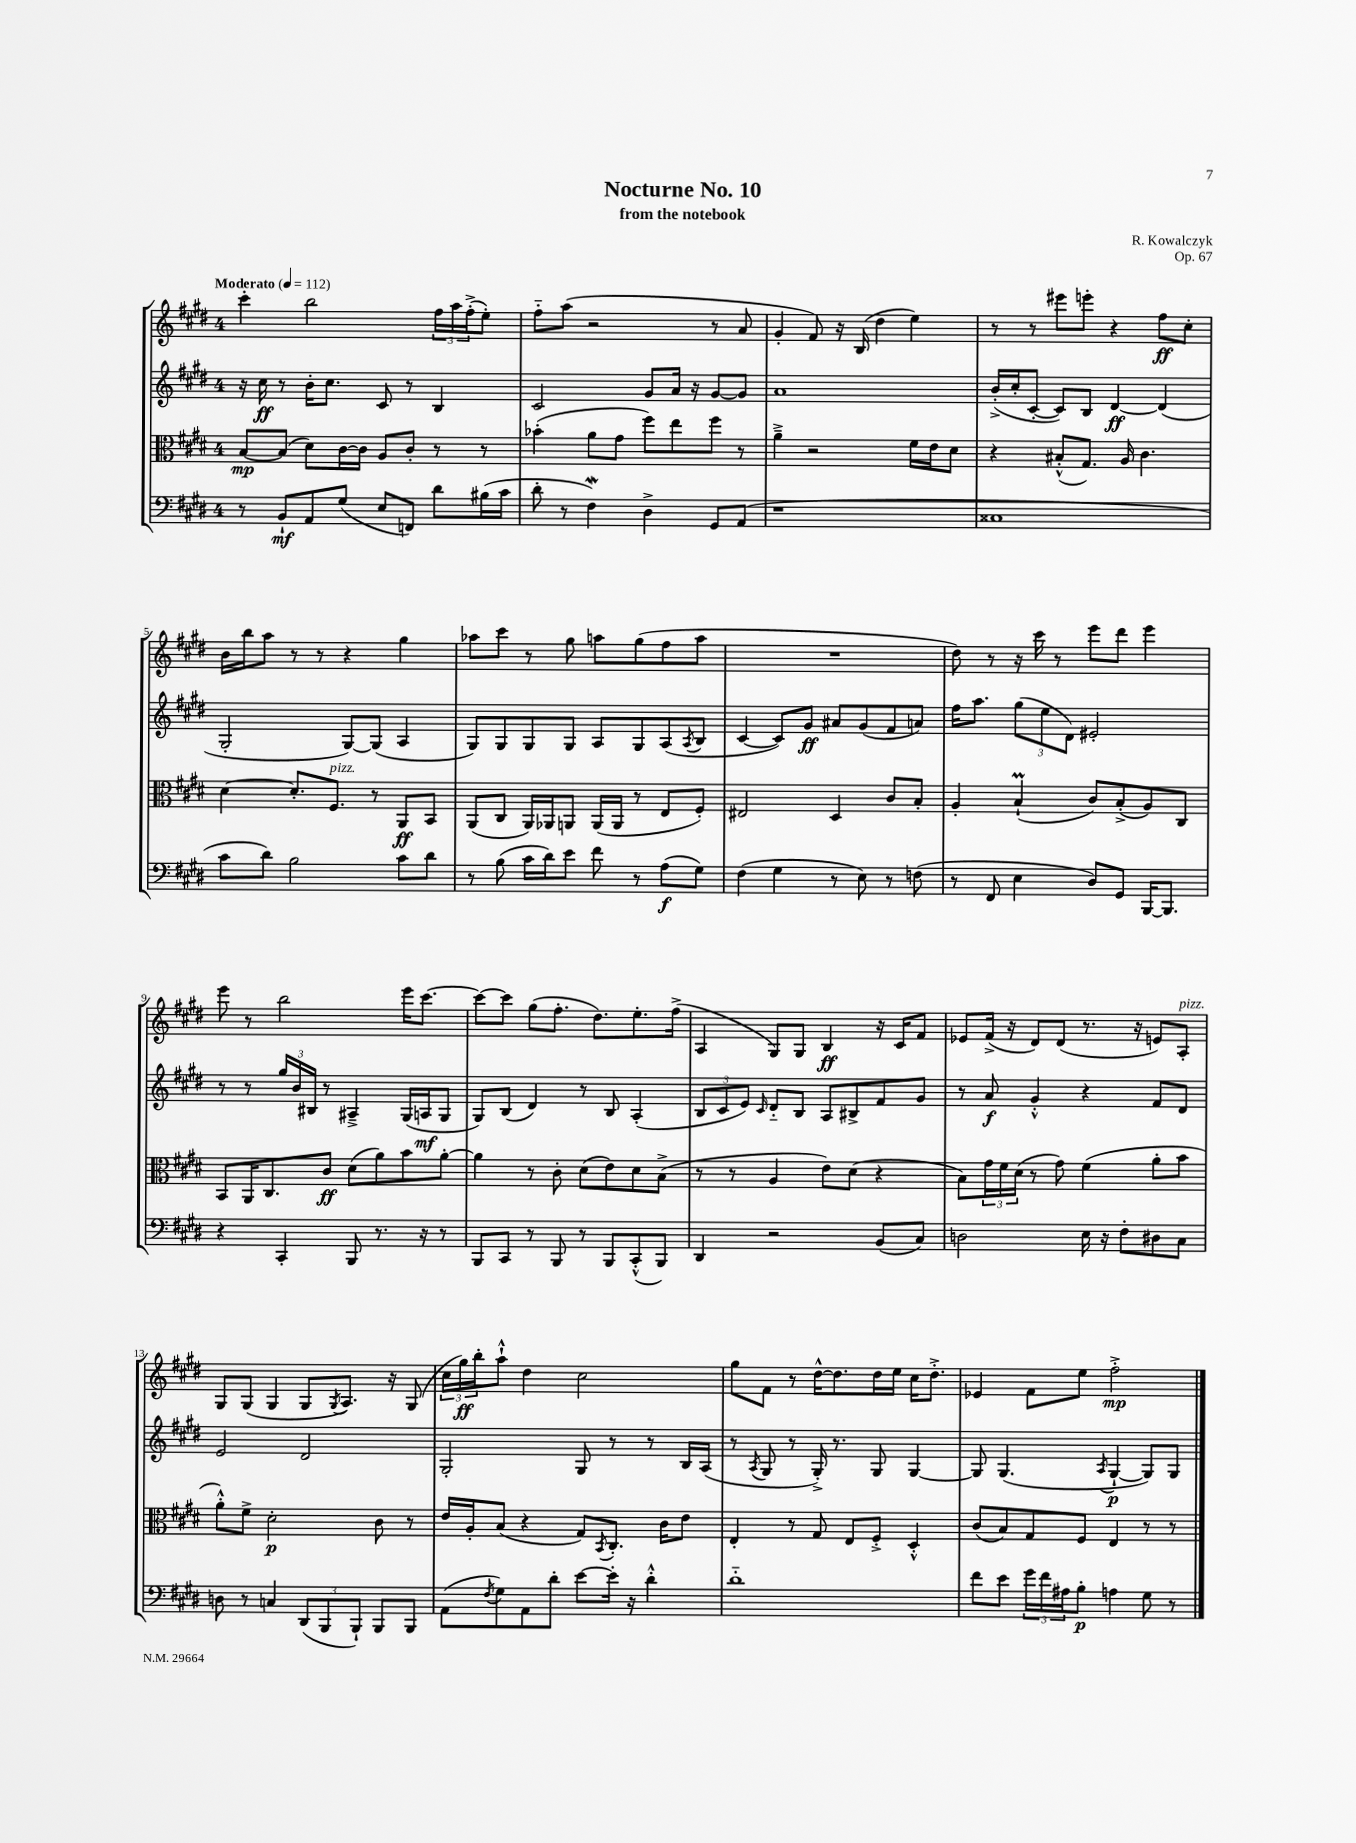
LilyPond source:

\header { title = "Nocturne No. 10" composer = "R. Kowalczyk" subtitle = "from the notebook" opus = "Op. 67" }
<<
\new StaffGroup <<
\new Staff = "s0" {
    \clef treble \key e \major \once \override Staff.TimeSignature.style = #'single-digit \time 4/4 \tempo "Moderato" 4 = 112
    cis'''4-. b''2 \tuplet 3/2 { fis''16 a''16 fis''16-.->( } e''8-.) |
    fis''8-_ a''8( r2 r8 a'8 |
    gis'4-. fis'8) r16 b16( dis''4 e''4) |
    r8 r8 eis'''8 e'''8-. r4 fis''8\ff cis''8-. |
    b'16 b''16 a''8 r8 r8 r4 gis''4 |
    aes''8 cis'''8 r8 gis''8 a''8 gis''8( fis''8 a''8 |
    R1 |
    dis''8) r8 r16 cis'''16 r8 e'''8 dis'''8 e'''4 |
    e'''8 r8 b''2 e'''16 cis'''8.~ |
    cis'''8~ cis'''8 gis''8( fis''8.-. dis''8.) e''8.-. fis''16->( |
    a4 gis8) gis8 b4\ff r16 cis'16 fis'8 |
    ees'8 fis'16->( r16 dis'8) dis'8( r8. r16 e'8) a8-.^\markup { \italic "pizz." } |
    gis8 gis8( gis4 gis8 \acciaccatura { gis8 } a8.) r16 gis8( |
    \tuplet 3/2 { cis''16 gis''16\ff) b''16-. } a''8-!-^ dis''4 cis''2 |
    gis''8 fis'8 r8 dis''16~-^ dis''8. dis''16 e''16 cis''16 dis''8.-.-> |
    ees'4 fis'8 e''8 fis''2-.->\mp \bar "|." |
}
\new Staff = "s1" {
    \clef treble \key e \major \once \override Staff.TimeSignature.style = #'single-digit \time 4/4
    r16 cis''16\ff r8 b'16-. cis''8. cis'8 r8 b4 |
    cis'2 gis'8 a'16 r16 gis'8~ gis'8 |
    a'1 |
    b'16-.->( cis''16-. cis'8~-. cis'8) b8 dis'4~\ff dis'4( |
    gis2-. gis8~) gis8( a4 |
    gis8) gis8 gis8 gis8 a8 gis8 a8( \acciaccatura { a8 } b8 |
    cis'4~ cis'8) gis'8\ff ais'8 gis'8( fis'8 a'8) |
    fis''16 a''8. \tuplet 3/2 { gis''8( e''8 dis'8) } eis'2-. |
    r8 r8 \tuplet 3/2 { gis''16 b'16 bis16 } r8 ais4---> gis16( a16\mf gis8 |
    gis8) b8( dis'4) r8 b8 a4-.( |
    \tuplet 3/2 { b8 cis'8 e'8) } \grace { cis'16 } dis'8-_ b8 a8 bis8-> fis'8 gis'8 |
    r8 a'8\f gis'4-.-^ r4 fis'8 dis'8 |
    e'2 dis'2 |
    gis2-. gis8 r8 r8 b16 a16( |
    r8 \acciaccatura { a8 } gis8 r8 gis16-.->) r8. gis8 gis4~ |
    gis8 gis4.( \acciaccatura { a8 } gis4~-!\p gis8) gis8 \bar "|." |
}
\new Staff = "s2" {
    \clef alto \key e \major \once \override Staff.TimeSignature.style = #'single-digit \time 4/4
    b8~\mp b8( dis'8) cis'16~ cis'16 a8 cis'8-. r8 r8 |
    bes'4-.( a'8 gis'8 fis''8) e''8 fis''8 r8 |
    a'4---> r2 fis'16 e'16 dis'8 |
    r4 bis8-.-^( gis8.) a16 cis'4. |
    dis'4~ dis'8.-. fis8.^\markup { \italic "pizz." } r8 a,8\ff b,8 |
    a,8( cis8 a,16) aes,16 a,8 a,16( a,16 r8 e8 fis8-.) |
    eis2 dis4 cis'8 b8-. |
    a4-. b4-!\prall( cis'8) b8-.->( a8) cis8 |
    b,8 a,16 cis8. cis'8\ff dis'8( a'8) b'8 a'8~-. |
    a'4 r8 cis'8-. dis'8( e'8) dis'8 b8->( |
    r8 r8 a4 e'8) dis'8( r4 |
    b8) \tuplet 3/2 { gis'16 fis'16 dis'16( } r8 gis'8) fis'4( a'8-. b'8 |
    a'8-.-^) fis'8-> dis'2-.\p cis'8 r8 |
    e'16 a16-. b8( r4 gis8) \acciaccatura { b,8 } cis8.-. cis'16 e'8 |
    e4-. r8 gis8 e8 fis8-.-> dis4-.-^ |
    cis'8( b8) gis8 fis8 e4 r8 r8 \bar "|." |
}
\new Staff = "s3" {
    \clef bass \key e \major \once \override Staff.TimeSignature.style = #'single-digit \time 4/4
    r8 b,8-!\mf a,8 gis8( e8 f,8) dis'8 bis16( cis'16 |
    dis'8-. r8 fis4\mordent) dis4-> gis,8 a,8( |
    r1 |
    cisis1 |
    cis'8 dis'8) b2 cis'8 dis'8 |
    r8 b8( cis'16 dis'16) e'8 fis'8 r8 a8\f( gis8) |
    fis4( gis4 r8 e8) r8 f8( |
    r8 fis,8 e4 dis8) gis,8 b,,16~ b,,8. |
    r4 cis,4-. b,,8 r8. r16 r8 |
    b,,8 cis,8 r8 b,,8 r8 b,,8 cis,8-.-^( b,,8) |
    dis,4 r2 b,8( cis8) |
    d2 e16 r16 fis8-. dis8 cis8 |
    d8 r8 c4 \tuplet 3/2 { dis,8( b,,8 b,,8-!) } b,,8 b,,8 |
    a,8( \acciaccatura { fis8 } gis8) a,8 dis'8-. e'8~ e'16-. r16 dis'4-.-^ |
    dis'1-_ |
    fis'8 e'8 \tuplet 3/2 { gis'16 fis'16 ais16 } b8-.\p a4 gis8 r8 \bar "|." |
}
>>
>>
